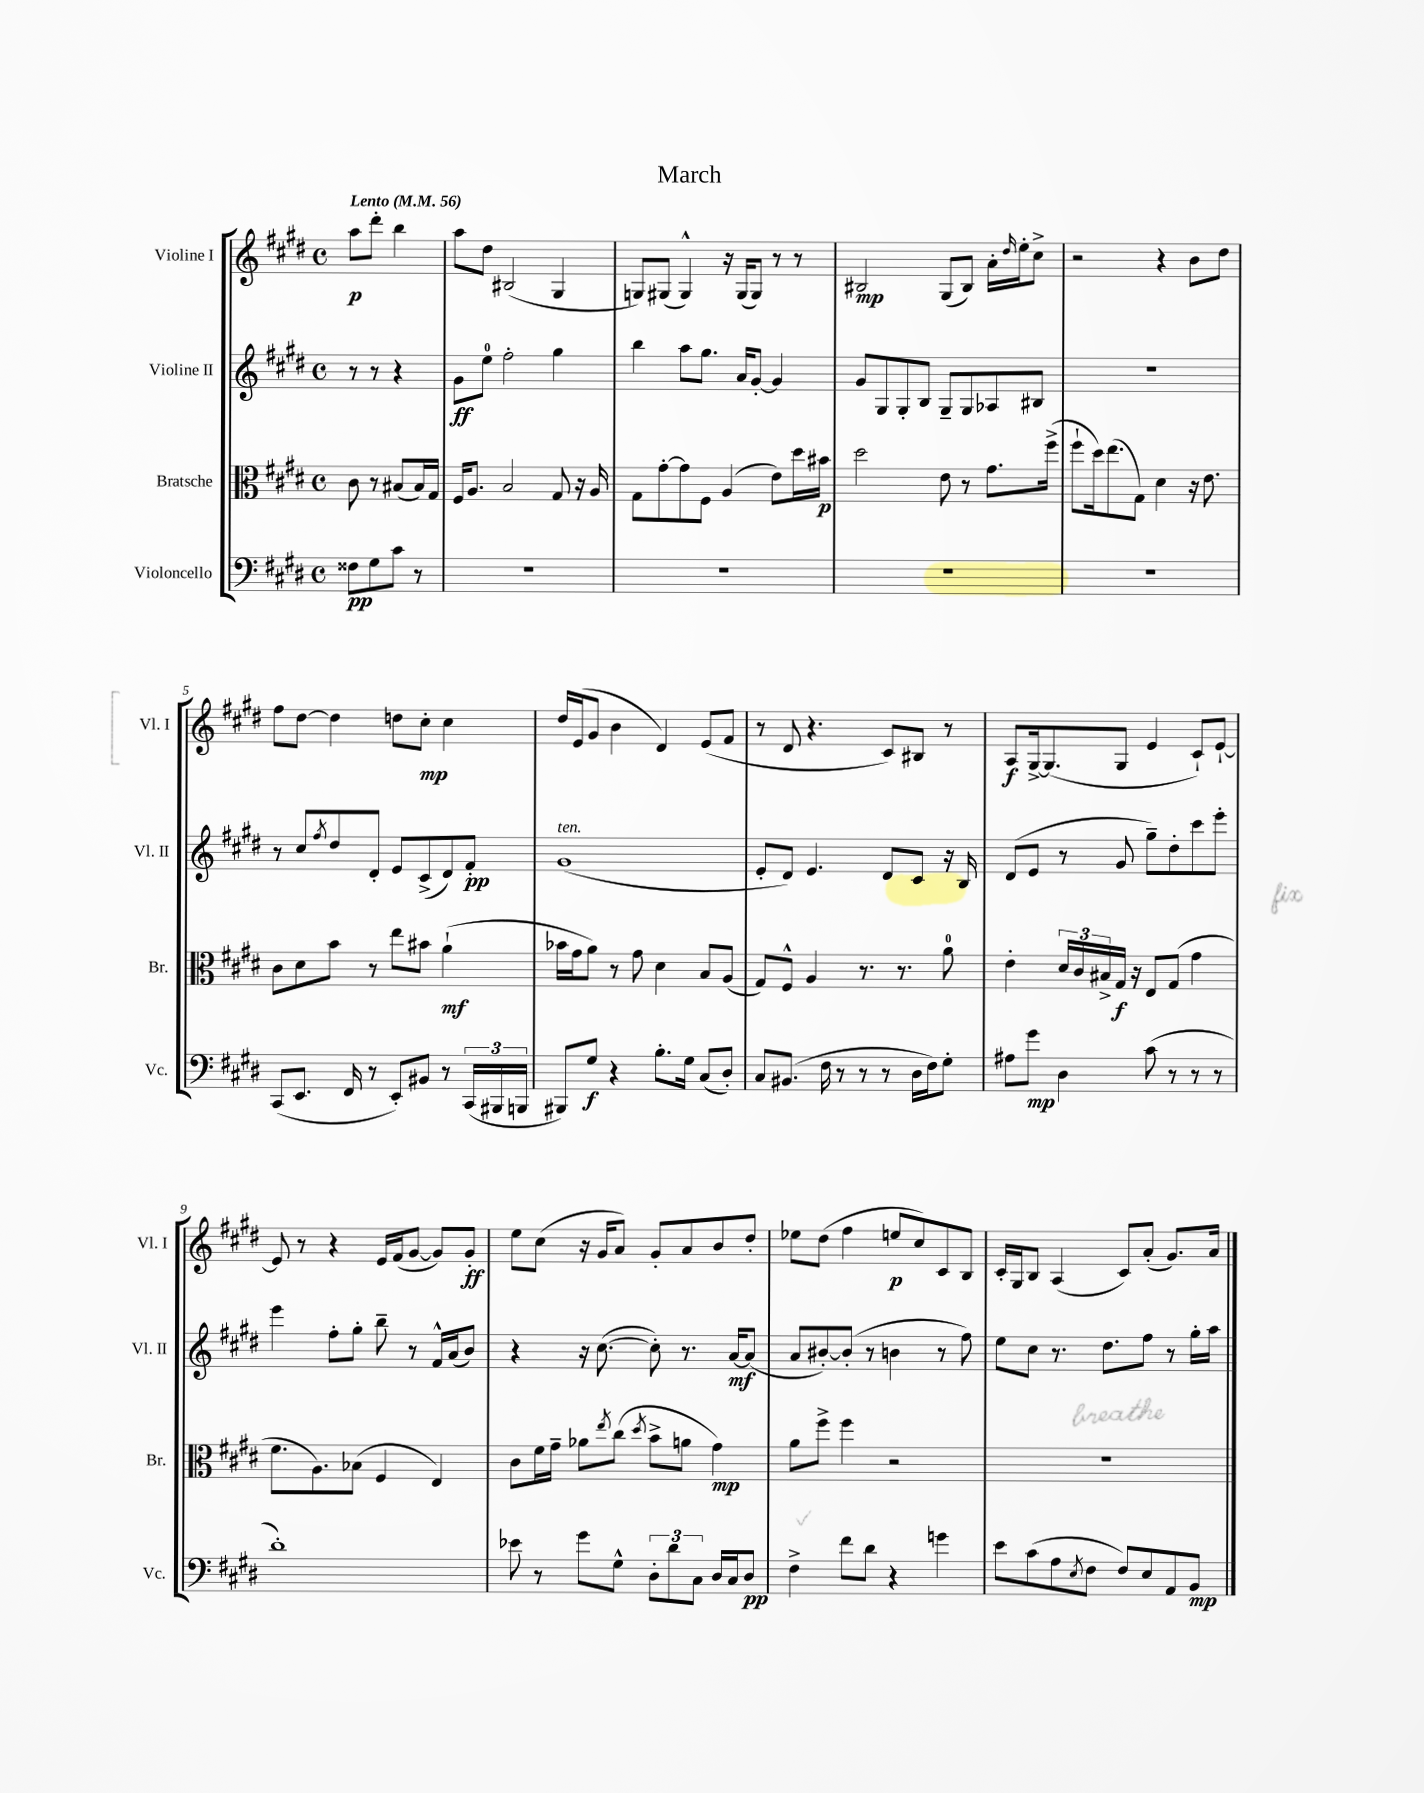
\header { title = "March" }
<<
\new StaffGroup <<
\new Staff = "s0" \with { instrumentName = "Violine I" shortInstrumentName = "Vl. I" } {
    \clef treble \key e \major \defaultTimeSignature \time 4/4 \partial 2 \tempo "Lento" 4 = 56
    a''8\p dis'''8-. b''4 |
    a''8 dis''8 bis2( gis4 |
    g8) gis8( gis4-^) r16 gis16( gis8) r8 r8 |
    bis2\mp gis8( bis8) a'16-. \grace { dis''16 } e''16-. cis''8-> |
    r2 r4 b'8 dis''8 |
    fis''8 dis''8~ dis''4 d''8 cis''8-.\mp cis''4 |
    dis''16 e'16( gis'8 b'4 dis'4) e'8( fis'8 |
    r8 dis'8 r4. cis'8) bis8 r8 |
    a8\f gis16~-> gis8.( gis8 e'4 cis'8-!) e'8~-! |
    e'8 r8 r4 e'16 fis'16( gis'8~ gis'8) gis'8-.\ff |
    e''8 cis''8( r16 gis'16 a'8) gis'8-. a'8 b'8 dis''8-. |
    ees''8 dis''8( fis''4 e''8\p cis''8) cis'8 b8 |
    cis'16-. gis16 b8 a4( cis'8) a'8-.( gis'8.) a'16 \bar "|." |
}
\new Staff = "s1" \with { instrumentName = "Violine II" shortInstrumentName = "Vl. II" } {
    \clef treble \key e \major \defaultTimeSignature \time 4/4 \partial 2
    r8 r8 r4 |
    gis'8\ff e''8-0 fis''2-. gis''4 |
    b''4 a''8 gis''8. a'16 gis'8~-. gis'4 |
    gis'8 gis8 gis8-. b8 gis8-- gis8 aes8 bis8 |
    R1 |
    r8 cis''8 \acciaccatura { fis''8 } dis''8 dis'8-. e'8 cis'8->( dis'8) fis'8-.\pp |
    gis'1^\markup { \italic "ten." }( |
    e'8-. dis'8) e'4. dis'8 cis'8 r16 b16 |
    dis'8( e'8 r8 gis'8 gis''8--) dis''8-. cis'''8 e'''8-. |
    e'''4 fis''8-. gis''8-. b''8-- r8 fis'16-^ a'16( b'8) |
    r4 r16 cis''8.~( cis''8-.) r8. a'16~\mf a'8( |
    a'8 bis'8~-.) bis'8-.( r8 b'4 r8 fis''8) |
    e''8 cis''8 r8. dis''8. fis''8 r8 gis''16-. a''16 \bar "|." |
}
\new Staff = "s2" \with { instrumentName = "Bratsche" shortInstrumentName = "Br." } {
    \clef alto \key e \major \defaultTimeSignature \time 4/4 \partial 2
    cis'8 r8 bis8( bis16) gis16 |
    fis16 a8. b2 gis8 r16 a16 |
    gis8 gis'8~-. gis'8 fis8 a4( e'8) dis''16 bis'16\p |
    dis''2 e'8 r8 gis'8. fis''16->( |
    fis''8-! dis''16) e''8.( gis8) dis'4 r16 e'8. |
    cis'8 dis'8 b'8 r8 e''8 bis'8 a'4-!\mf( |
    bes'16 gis'16 a'8) r8 gis'8 dis'4 b8 a8( |
    gis8) fis8-^ a4 r8. r8. a'8-0 |
    e'4-. \tuplet 3/2 { dis'16 cis'16 bis16-> } gis16\f r16 e8 gis8( gis'4 |
    fis'8. a8.) bes8( fis4 e4) |
    cis'8 fis'16 gis'16-- aes'8 \acciaccatura { e''8 } cis''8( \acciaccatura { dis''8 } b'8-> a'8 gis'4\mp) |
    a'8 fis''8-> fis''4 r2 |
    R1 \bar "|." |
}
\new Staff = "s3" \with { instrumentName = "Violoncello" shortInstrumentName = "Vc." } {
    \clef bass \key e \major \defaultTimeSignature \time 4/4 \partial 2
    fisis8\pp gis8 cis'8 r8 |
    R1 |
    R1 |
    R1 |
    R1 |
    cis,8( e,8. fis,16 r8 e,8-.) bis,8 r8 \tuplet 3/2 { cis,16( bis,,16 b,,16 } |
    bis,,8) gis8\f r4 b8.-. gis16 cis8( dis8-.) |
    cis8 bis,8.( fis16 r8 r8 r8 dis16 fis16) gis8-. |
    ais8 gis'8\mp dis4 cis'8( r8 r8 r8 |
    dis'1-.) |
    ees'8 r8 gis'8 gis8-^ \tuplet 3/2 { dis8-. dis'8 cis8 } dis16 cis16 dis8\pp |
    fis4-> fis'8 dis'8 r4 g'4 |
    e'8 cis'8( a8 \acciaccatura { e8 } fis8 fis8) e8 a,8 b,8\mp \bar "|." |
}
>>
>>
